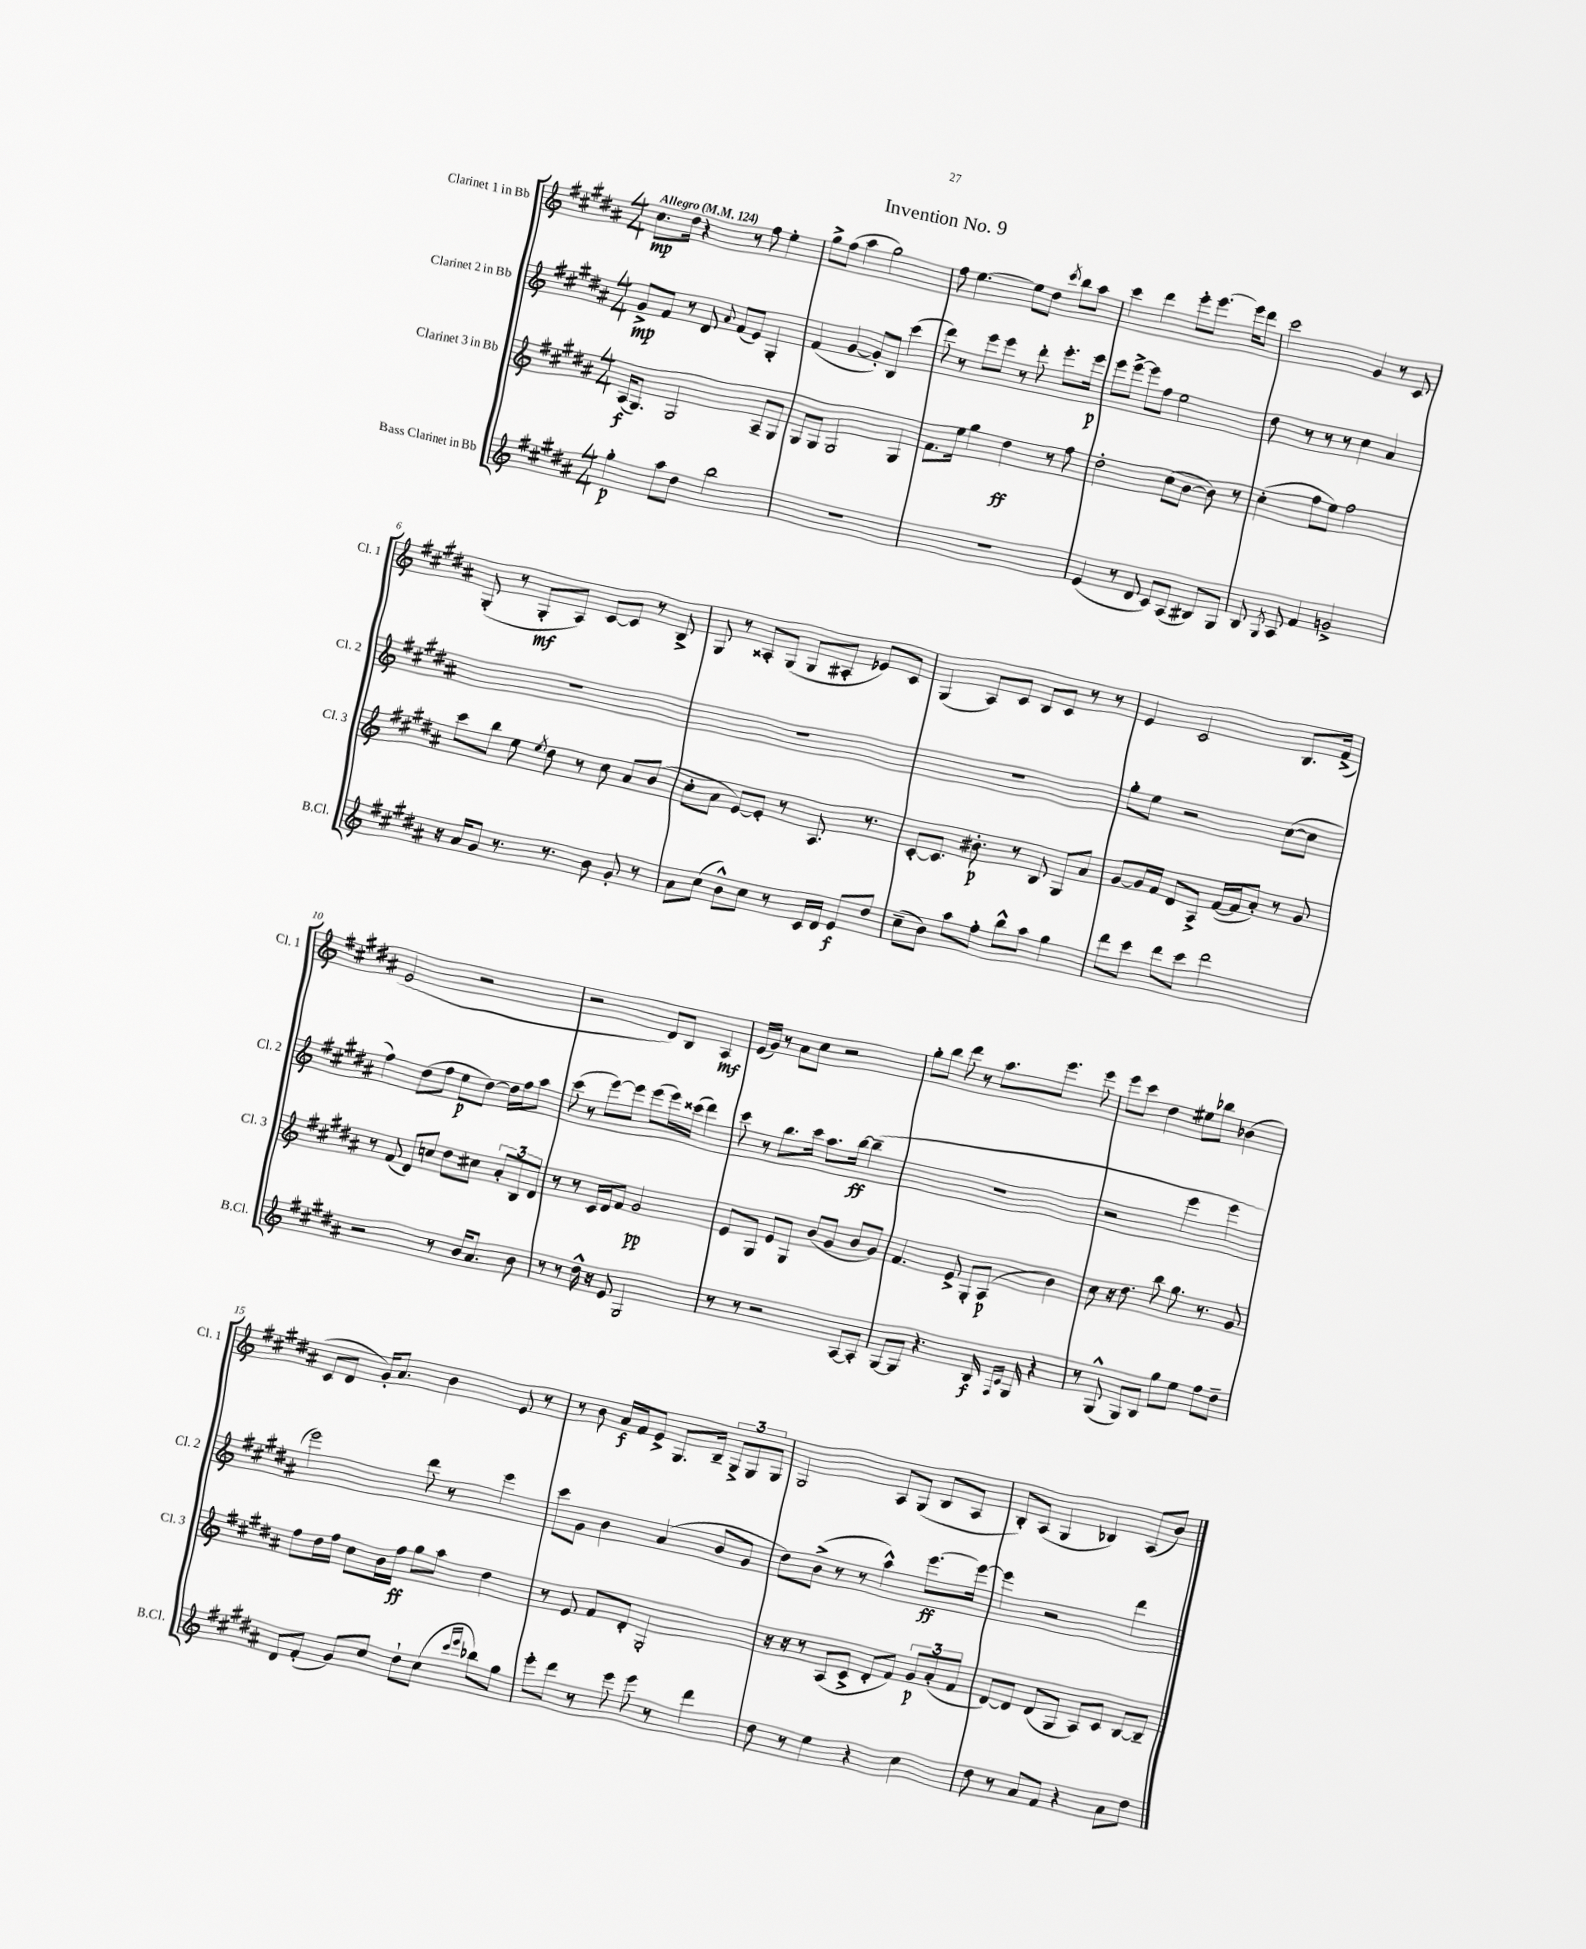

**kern	**dynam	**kern	**dynam	**kern	**dynam	**kern	**dynam
*part4	*part4	*part3	*part3	*part2	*part2	*part1	*part1
*staff4	*staff4	*staff3	*staff3	*staff2	*staff2	*staff1	*staff1
*I"Bass Clarinet in Bb	*	*I"Clarinet 3 in Bb	*	*I"Clarinet 2 in Bb	*	*I"Clarinet 1 in Bb	*
*I'B.Cl.	*	*I'Cl. 3	*	*I'Cl. 2	*	*I'Cl. 1	*
*clefG2	*	*clefG2	*	*clefG2	*	*clefG2	*
*k[f#c#g#d#a#]	*	*k[f#c#g#d#a#]	*	*k[f#c#g#d#a#]	*	*k[f#c#g#d#a#]	*
*M4/4	*	*M4/4	*	*M4/4	*	*M4/4	*
*MM124	*	*MM124	*	*MM124	*	*MM124	*
=1	=1	=1	=1	=1	=1	=1	=1
!	!	!	!	!	!	!LO:TX:a:B:t=Allegro	!
4gg#'\	p	(16A#/KL	f	8g#^/L	mp	8.cc#\L	mp
.	.	8.G#/J)	.	.	.	.	.
.	.	.	.	8f#/J	.	.	.
.	.	.	.	.	.	16dd#\Jk	.
8aa#\L	.	2G#/	.	8r	.	4r	.
8dd#\J	.	.	.	8d#/	.	.	.
.	.	.	.	8qqa#/	.	.	.
2bb\	.	.	.	(8f#/L	.	8r	.
.	.	.	.	8e/J)	.	8ff#\	.
.	.	8A#~/L	.	4G#'/	.	4ee'\	.
.	.	8G#/J	.	.	.	.	.
=2	=2	=2	=2	=2	=2	=2	=2
1r	.	8G#/L	.	(4f#/	.	8gg#^\L	.
.	.	8G#/J	.	.	.	(8ff#\J	.
.	.	2G#/	.	[4g#/	.	4aa#\	.
.	.	.	.	8g#'/L])	.	2gg#\)	.
.	.	.	.	8B/J	.	.	.
.	.	4G#/	.	(4ccc#\	.	.	.
=3	=3	=3	=3	=3	=3	=3	=3
1r	.	8.f#\L	.	8ddd#\)	.	8ff#\	.
.	.	.	.	8r	.	[4.ee\	.
.	.	16ee\Jk	.	.	.	.	.
.	.	4gg#\	.	8eee\L	.	.	.
.	.	.	.	8eee\J	.	.	.
.	.	4dd#\	ff	8r	.	8ee\L]	.
.	.	.	.	8ddd#'\	.	8dd#\J	.
.	.	.	.	.	.	8qccc#/	.
.	.	8r	.	8.eee'\L	.	8bb\L	.
.	.	8ff#\	.	.	.	8aa#\J	.
.	.	.	.	16eee\Jk	p	.	.
=4	=4	=4	=4	=4	=4	=4	=4
(4e/	.	2dd#'\	.	8eee\L	.	4ccc#\	.
.	.	.	.	[8eee^\J	.	.	.
8r	.	.	.	8eee\L]	.	4ddd#\	.
8d#/	.	.	.	8ff#\J	.	.	.
8c#/L)	.	(8cc#\L	.	2ee\	.	8eee'\L	.
(8A#/J	.	[8b\J	.	.	.	[8.eee\J	.
8B#X/L)	.	8b\])	.	.	.	.	.
.	.	.	.	.	.	16eee\KL]	.
8G#/J	.	8r	.	.	.	8ddd#\J	.
=5	=5	=5	=5	=5	=5	=5	=5
8B/	.	(4cc#'\	.	8dd#\	.	2ccc#\	.
8qG#/	.	.	.	.	.	.	.
8A#/	.	.	.	8r	.	.	.
4f#/	.	8ff#\L	.	8r	.	.	.
.	.	8ee\J)	.	8r	.	.	.
2gn^/	.	2ff#\	.	4cc#\	.	4g#/	.
.	.	.	.	4a#/	.	8r	.
.	.	.	.	.	.	8c#/	.
!!LO:LB:g=z
=6	=6	=6	=6	=6	=6	=6	=6
16r	.	8ccc#\L	.	1r	.	(8G#'/	.
16a#/KL	.	.	.	.	.	.	.
8g#/J	.	8bb\J	.	.	.	8r	.
8.r	.	8ee\	.	.	.	8G#'/L	mf
.	.	8qee/	.	.	.	.	.
.	.	8dd#\	.	.	.	8A#/J)	.
8.r	.	.	.	.	.	.	.
.	.	8r	.	.	.	[8c#/L	.
8b\	.	8cc#\	.	.	.	8c#/J]	.
8g#'/	.	8a#/L	.	.	.	8r	.
8r	.	(8b/J	.	.	.	8B^/	.
=7	=7	=7	=7	=7	=7	=7	=7
8a#\L	.	8cc#'\L	.	1r	.	8G#/	.
(8cc#\J	.	8a#\J	.	.	.	8r	.
8b^^\L)	.	[8e/L)	.	.	.	8A##X'/L	.
8cc#\J	.	8e'/J]	.	.	.	(8G#/J	.
8r	.	8r	.	.	.	8G#/L	.
16c#/LL	.	8.A#/	.	.	.	8A#X'/J	.
16d#/JJ	.	.	.	.	.	.	.
8e/L	f	.	.	.	.	8e-X/L)	.
.	.	8.r	.	.	.	.	.
8dd#/J	.	.	.	.	.	8c#/J	.
=8	=8	=8	=8	=8	=8	=8	=8
(8cc#~\L	.	[8c#'/L	.	1r	.	(4G#/	.
8b\J)	.	8.c#/J]	.	.	.	.	.
8aa#\L	.	.	.	.	.	8A#/L)	.
.	.	8.b#X'\	p	.	.	.	.
8ff#'\J	.	.	.	.	.	8c#/J	.
8bb^^\L	.	8r	.	.	.	8B/L	.
8aa#\J	.	8B/	.	.	.	8c#/J	.
4gg#\	.	8G#/L	.	.	.	8r	.
.	.	8a#/J	.	.	.	8r	.
=9	=9	=9	=9	=9	=9	=9	=9
8ddd#\L	.	[8g#/L	.	8gg#'\L	.	4e/	.
8ccc#\J	.	16g#/L]	.	8ee\J	.	.	.
.	.	16f#/JJ	.	.	.	.	.
8ddd#\L	.	8d#/L	.	2r	.	2c#/	.
8ccc#\J	.	8A#^/J	.	.	.	.	.
2ddd#\	.	([16f#/LL	.	.	.	.	.
.	.	16f#/J]	.	.	.	.	.
.	.	8a#'/J)	.	.	.	.	.
.	.	8r	.	([8cc#\L	.	8.B/L	.
.	.	8g#/	.	8cc#\J]	.	.	.
.	.	.	.	.	.	(16f#^/Jk	.
!!LO:LB:g=z
=10	=10	=10	=10	=10	=10	=10	=10
2r	.	8r	.	4ff#\)	.	2e/	.
.	.	(8f#/	.	.	.	.	.
.	.	8d#/L)	.	(8dd#\L	.	.	.
.	.	8ccn/J	.	8ff#\J	.	.	.
8r	.	8dd#\L	.	8ee\L	p	2r	.
16b/KL	.	8cc#X\J	.	[8dd#\J)	.	.	.
8.a#/J	.	.	.	.	.	.	.
.	.	12a#'/L	.	16dd#\LL]	.	.	.
.	.	.	.	16ff#\J	.	.	.
.	.	12B/	.	.	.	.	.
8b\	.	.	.	8aa#\J	.	.	.
.	.	12d#/J	.	.	.	.	.
=11	=11	=11	=11	=11	=11	=11	=11
8r	.	8r	.	(8ccc#\	.	2r	.
8r	.	8r	.	8r	.	.	.
16dd#^^\	.	16c#/LL	.	[8eee\L)	.	.	.
16r	.	16d#/J	.	.	.	.	.
8e/	.	8f#/J	.	8eee\J]	.	.	.
2G#/	.	2g#/	pp	(8eee\L	.	8d#/L)	.
.	.	.	.	16eee\L)	.	8B/J	.
.	.	.	.	(16ccc##X\JJ	.	.	.
.	.	.	.	4ddd#\)	.	4A#/	mf
=12	=12	=12	=12	=12	=12	=12	=12
8r	.	8e/L	.	8ccc#\	.	(16e/LL	.
.	.	.	.	.	.	16g#/JJ)	.
8r	.	8G#/J	.	8r	.	8r	.
2r	.	8e/L	.	8.bb\L	.	8a#\L	.
.	.	8G#/J	.	.	.	8cc#\J	.
.	.	.	.	16ccc#\Jk	.	.	.
.	.	(8b/L	.	8.aa#\L	.	2r	.
.	.	8g#/J	.	.	.	.	.
.	.	.	.	[16bb\Jk	ff	.	.
[8A#/L	.	8b/L	.	(4bb~\]	.	.	.
8A#'/J]	.	8g#/J)	.	.	.	.	.
=13	=13	=13	=13	=13	=13	=13	=13
[8G#/L	.	4.f#/	.	1r	.	8gg#'\L	.
8G#/J]	.	.	.	.	.	8bb\J	.
4.r	.	.	.	.	.	8ddd#\	.
.	.	8e^/	.	.	.	8r	.
.	.	8G#'/L	.	.	.	8.aa#\L	.
16B/	f	(8A#/J	p	.	.	.	.
16qqF#/LL	.	.	.	.	.	.	.
16qqc#/JJ	.	.	.	.	.	.	.
16G#/	.	.	.	.	.	8.eee\J	.
4r	.	4b\)	.	.	.	.	.
.	.	.	.	.	.	8eee\	.
=14	=14	=14	=14	=14	=14	=14	=14
8r	.	8cc#\	.	2r	.	8eee\L	.
(8G#^^/	.	16r	.	.	.	8ccc#\J	.
.	.	8.dd#\	.	.	.	.	.
8G#/L)	.	.	.	.	.	4dd#\	.
8B/J	.	8bb\	.	.	.	.	.
8gg#\L	.	8.gg#\	.	4eee\	.	8ee#X\L	.
8ee\J	.	.	.	.	.	8bb-X\J	.
.	.	8.r	.	.	.	.	.
8ff#\L	.	.	.	4eee\	.	(4b-X\	.
8dd#~\J	.	8g#/	.	.	.	.	.
!!LO:LB:g=z
=15	=15	=15	=15	=15	=15	=15	=15
8d#/L	.	8ff#\L	.	2eee\)	.	8c#/L	.
(8f#'/J	.	16dd#\L	.	.	.	8d#/J	.
.	.	16ff#\JJ	.	.	.	.	.
8g#/L)	.	8cc#\L	.	.	.	16g#'/KL)	.
.	.	.	.	.	.	8.a#/J	.
8cc#/J	.	16b\L	.	.	.	.	.
.	.	16ff#\JJ	ff	.	.	.	.
8dd#`\L	.	8gg#\L	.	8ddd#\	.	4b\	.
(8cc#\J	.	8aa#\J	.	8r	.	.	.
16qqccc#/LL	.	.	.	.	.	.	.
16qqeee/JJ	.	.	.	.	.	.	.
8bb-X\L)	.	4dd#\	.	4eee\	.	8e/	.
8gg#\J	.	.	.	.	.	8r	.
=16	=16	=16	=16	=16	=16	=16	=16
8eee'\L	.	8r	.	8ccc#\L	.	8r	.
8ddd#\J	.	8e/	.	8g#\J	.	8b\	.
8r	.	8f#/L	.	4b\	.	16a#/LL	f
.	.	.	.	.	.	16f#/J	.
8eee\	.	8d#'/J	.	.	.	8e^/J	.
8eee\	.	2G#'/	.	(4a#/	.	8.G#/L	.
8r	.	.	.	.	.	.	.
.	.	.	.	.	.	16B~/Jk	.
4ddd#\	.	.	.	8b/L	.	12G#^/L	.
.	.	.	.	.	.	12G#/	.
.	.	.	.	8g#/J	.	.	.
.	.	.	.	.	.	12G#/J	.
=17	=17	=17	=17	=17	=17	=17	=17
8dd#\	.	16r	.	8dd#\L)	.	2G#/	.
.	.	16r	.	.	.	.	.
8r	.	8r	.	(8b^\J	.	.	.
4ee\	.	(8A#/L	.	8r	.	.	.
.	.	8c#^/J	.	8r	.	.	.
4r	.	8d#'/L	.	4aa#^^\)	.	8A#/L	.
.	.	8f#/J)	.	.	.	(8G#/J	.
4cc#\	.	12g#/L	p	[8.eee\L	ff	8B/L	.
.	.	(12a#'/	.	.	.	.	.
.	.	.	.	.	.	8A#/J	.
.	.	12f#/J	.	.	.	.	.
.	.	.	.	16eee\Jk_	.	.	.
=18	=18	=18	=18	=18	=18	=18	=18
8dd#\	.	[8d#/L)	.	4eee\]	.	8B'/L)	.
8r	.	8d#/J]	.	.	.	(8A#/J	.
8a#/L	.	(8d#/L	.	2r	.	4G#/	.
8f#/J	.	8G#/J	.	.	.	.	.
4r	.	8A#/L)	.	.	.	4B-X/)	.
.	.	8c#/J	.	.	.	.	.
8a#\L	.	[8B/L	.	4ddd#\	.	(8A#/L	.
8dd#\J	.	8B~/J]	.	.	.	8b/J)	.
==	==	==	==	==	==	==	==
*-	*-	*-	*-	*-	*-	*-	*-
